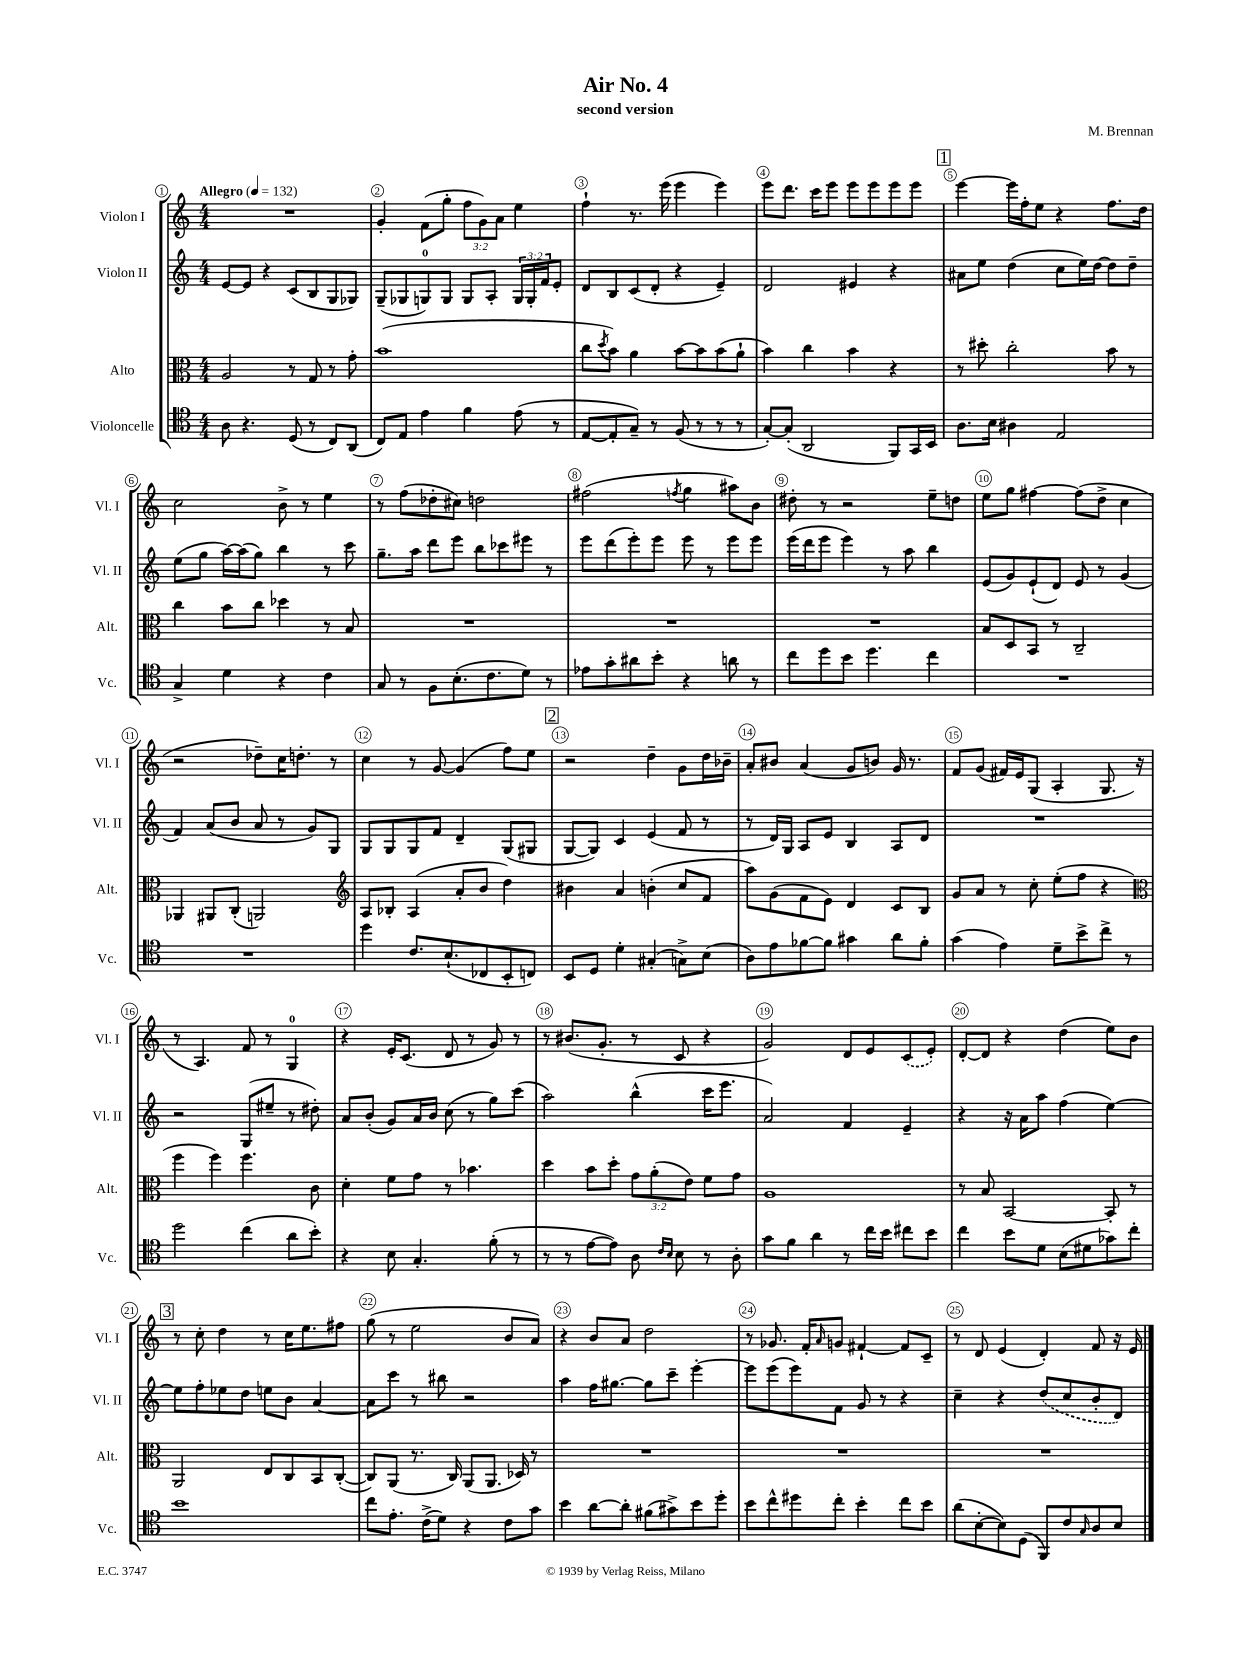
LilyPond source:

\header { title = "Air No. 4" composer = "M. Brennan" subtitle = "second version" }
<<
\new StaffGroup <<
\new Staff = "s0" \with { instrumentName = "Violon I" shortInstrumentName = "Vl. I" } {
    \clef treble \key c \major \numericTimeSignature \time 4/4 \override Staff.TupletNumber.text = #tuplet-number::calc-fraction-text \tempo "Allegro" 4 = 132
    R1 |
    g'4-. f'8( g''8-. \tuplet 3/2 { f''8 g'8) a'8 } e''4 |
    f''4-! r8. e'''16( e'''4 e'''4) |
    e'''8 d'''8. c'''16 e'''8 e'''8 e'''8 e'''8 e'''8 |
    \mark \markup { \box "1" } e'''4~ e'''16 f''16-. e''8 r4 f''8. d''16 |
    c''2 b'8-> r8 e''4 |
    r8 f''8( des''8-. cis''8) d''2 |
    fis''2( \acciaccatura { f''8 } g''4 ais''8) b'8 |
    dis''8-. r8 r2 e''8-- d''8 |
    e''8 g''8 fis''4~ fis''8( d''8-> c''4 |
    r2 des''8--) c''16 d''8.-. r8 |
    c''4 r8 g'8~ g'4( f''8) e''8 |
    \mark \markup { \box "2" } r2 d''4-- g'8 d''16 bes'16-- |
    a'8-. bis'8 a'4( g'8 b'8) g'16 r8. |
    f'8 g'8( fis'16) e'16 g8( a4-. g8. r16 |
    r8 a4.) f'8 r8 g4-0 |
    r4 e'16-. c'8.( d'8 r8 g'8) r8 |
    r8 bis'8.( g'8.-. r8 c'8 r4 |
    g'2) d'8 e'8 \once \slurDashed c'8( e'8-.) |
    d'8~-. d'8 r4 d''4( e''8) b'8 |
    \mark \markup { \box "3" } r8 c''8-. d''4 r8 c''16 e''8. fis''8 |
    g''8( r8 e''2 b'8 a'8) |
    r4 b'8 a'8 d''2 |
    r8 ges'8. f'16-. \grace { a'16 } g'8 fis'4~-! fis'8 c'8-- |
    r8 d'8 e'4( d'4-.) f'8 r16 e'16 \bar "|." |
}
\new Staff = "s1" \with { instrumentName = "Violon II" shortInstrumentName = "Vl. II" } {
    \clef treble \key c \major \numericTimeSignature \time 4/4 \override Staff.TupletNumber.text = #tuplet-number::calc-fraction-text
    e'8~ e'8 r4 c'8( b8 g8 ges8) |
    g8--( ges8 g8-0) g8 g8 a8-. \tuplet 3/2 { g16 g16-. f'16 } e'8-. |
    d'8 b8 c'8( d'8-. r4 e'4--) |
    d'2 eis'4 r4 |
    \mark \markup { \box "1" } ais'8 e''8 d''4( c''8 e''16) d''16~ d''8 d''8-- |
    e''8( g''8 a''16~) a''16( g''8) b''4 r8 c'''8 |
    g''8.-- a''16 d'''8 e'''8 b''8 ces'''8 eis'''8 r8 |
    e'''8 d'''8( e'''8-.) e'''8 e'''8 r8 e'''8 e'''8 |
    e'''16( d'''16 e'''8 e'''4) r8 a''8 b''4 |
    e'8( g'8) e'8-!( d'8) e'8 r8 g'4( |
    f'4) a'8( b'8 a'8 r8 g'8) g8 |
    g8 g8 g8 f'8 d'4-- g8( gis8 |
    \mark \markup { \box "2" } g8~ g8) c'4 e'4( f'8 r8 |
    r8 d'16) g16 a8 e'8 b4 a8 d'8 |
    R1 |
    r2 g8( eis''8-- r8 dis''8-.) |
    a'8 b'8-.( g'8) a'16 b'16 c''8( r8 g''8) c'''8( |
    a''2) b''4-^( c'''16 e'''8. |
    a'2) f'4 e'4-- |
    r4 r16 a'16 a''8 f''4( e''4~) |
    \mark \markup { \box "3" } e''8 f''8-. ees''8 d''8 e''8 b'8 a'4~ |
    a'8 c'''8 r8 bis''8 r2 |
    a''4 f''16 gis''8.~ gis''8 c'''8-- e'''4~-. |
    e'''8 e'''8( e'''8) f'8 g'8 r8 r4 |
    c''4-- r4 \once \slurDashed d''8( c''8 b'8-. d'8) \bar "|." |
}
\new Staff = "s2" \with { instrumentName = "Alto" shortInstrumentName = "Alt." } {
    \clef alto \key c \major \numericTimeSignature \time 4/4 \override Staff.TupletNumber.text = #tuplet-number::calc-fraction-text
    a2 r8 g8 r8 g'8-. |
    b'1( |
    c''8 \acciaccatura { d''8 } b'8) a'4 b'8~ b'8 b'8( a'8-! |
    b'4) c''4 b'4 r4 |
    \mark \markup { \box "1" } r8 dis''8-. c''2-. b'8 r8 |
    c''4 b'8 c''8 des''4 r8 b8 |
    R1 |
    R1 |
    R1 |
    b8 d8 b,8 r8 c2-- |
    aes,4 ais,8 c8-.( a,2) |
    \clef treble a8 bes8-. a4( a'8-. b'8 d''4) |
    \mark \markup { \box "2" } bis'4 a'4 b'4-.( c''8 f'8 |
    a''8) g'8( f'8 e'8) d'4 c'8 b8 |
    g'8 a'8 r8 c''8-. e''8-.( f''8 r4 |
    \clef alto f''4 f''4) f''4. c'8 |
    d'4-. f'8 g'8 r8 bes'4. |
    d''4 b'8 d''8-. \tuplet 3/2 { g'8 a'8-.( e'8) } f'8 g'8 |
    a1 |
    r8 b8 b,2~ b,8-. r8 |
    \mark \markup { \box "3" } a,2 e8 c8 b,8 c8~-.( |
    c8) a,8( r8. c16) a,8( a,8. des16) r8 |
    R1 |
    R1 |
    R1 \bar "|." |
}
\new Staff = "s3" \with { instrumentName = "Violoncelle" shortInstrumentName = "Vc." } {
    \clef tenor \key c \major \numericTimeSignature \time 4/4
    a8 r4. d8( r8 c8) a,8( |
    c8) e8 e'4 f'4 e'8( r8 |
    e8~ e8-. g8--) r8 f8( r8 r8 r8 |
    g8~-.) g8-.( a,2 f,8) g,16 b,16 |
    \mark \markup { \box "1" } a8. b16 ais4 e2 |
    g4-> d'4 r4 c'4 |
    g8 r8 f8 b8.-.( c'8. d'8) r8 |
    ees'8 g'8-. ais'8 b'8-. r4 a'8 r8 |
    c''8 d''8 b'8 d''4. c''4 |
    R1 |
    R1 |
    d''4 c'8. b8.-!( ces8 b,8-. c8) |
    \mark \markup { \box "2" } b,8 d8 d'4-. gis4-.( g8->) b8( |
    a8) e'8 fes'8~ fes'8 gis'4 a'8 fes'8-. |
    g'4( e'4) d'8-- b'8-> c''8-> r8 |
    d''2 c''4( a'8 b'8-.) |
    r4 b8 g4.-. f'8-.( r8 |
    r8 r8 e'8~ e'8) a8 \grace { c'16 b16 } b8 r8 a8-. |
    g'8 f'8 a'4 r8 c''16 b'16 cis''8 b'8 |
    c''4 b'8 d'8 b8( dis'8 ges'8) c''8-. |
    \mark \markup { \box "3" } b'1 |
    c''8 e'8.-. c'16->( d'8) r4 c'8 g'8 |
    b'4 a'8~ a'8-. fis'8( gis'8->) b'8 d''8-. |
    b'8 c''8-^ dis''8 c''8-. b'4-. c''8 b'8 |
    a'8( b8~-. b8) d8( f,8) c'8 \grace { g16 } a8 b8 \bar "|." |
}
>>
>>
\layout { \context { \Score \override BarNumber.break-visibility = ##(#f #t #t) barNumberVisibility = #all-bar-numbers-visible \override BarNumber.stencil = #(make-stencil-circler 0.1 0.3 ly:text-interface::print) } }
